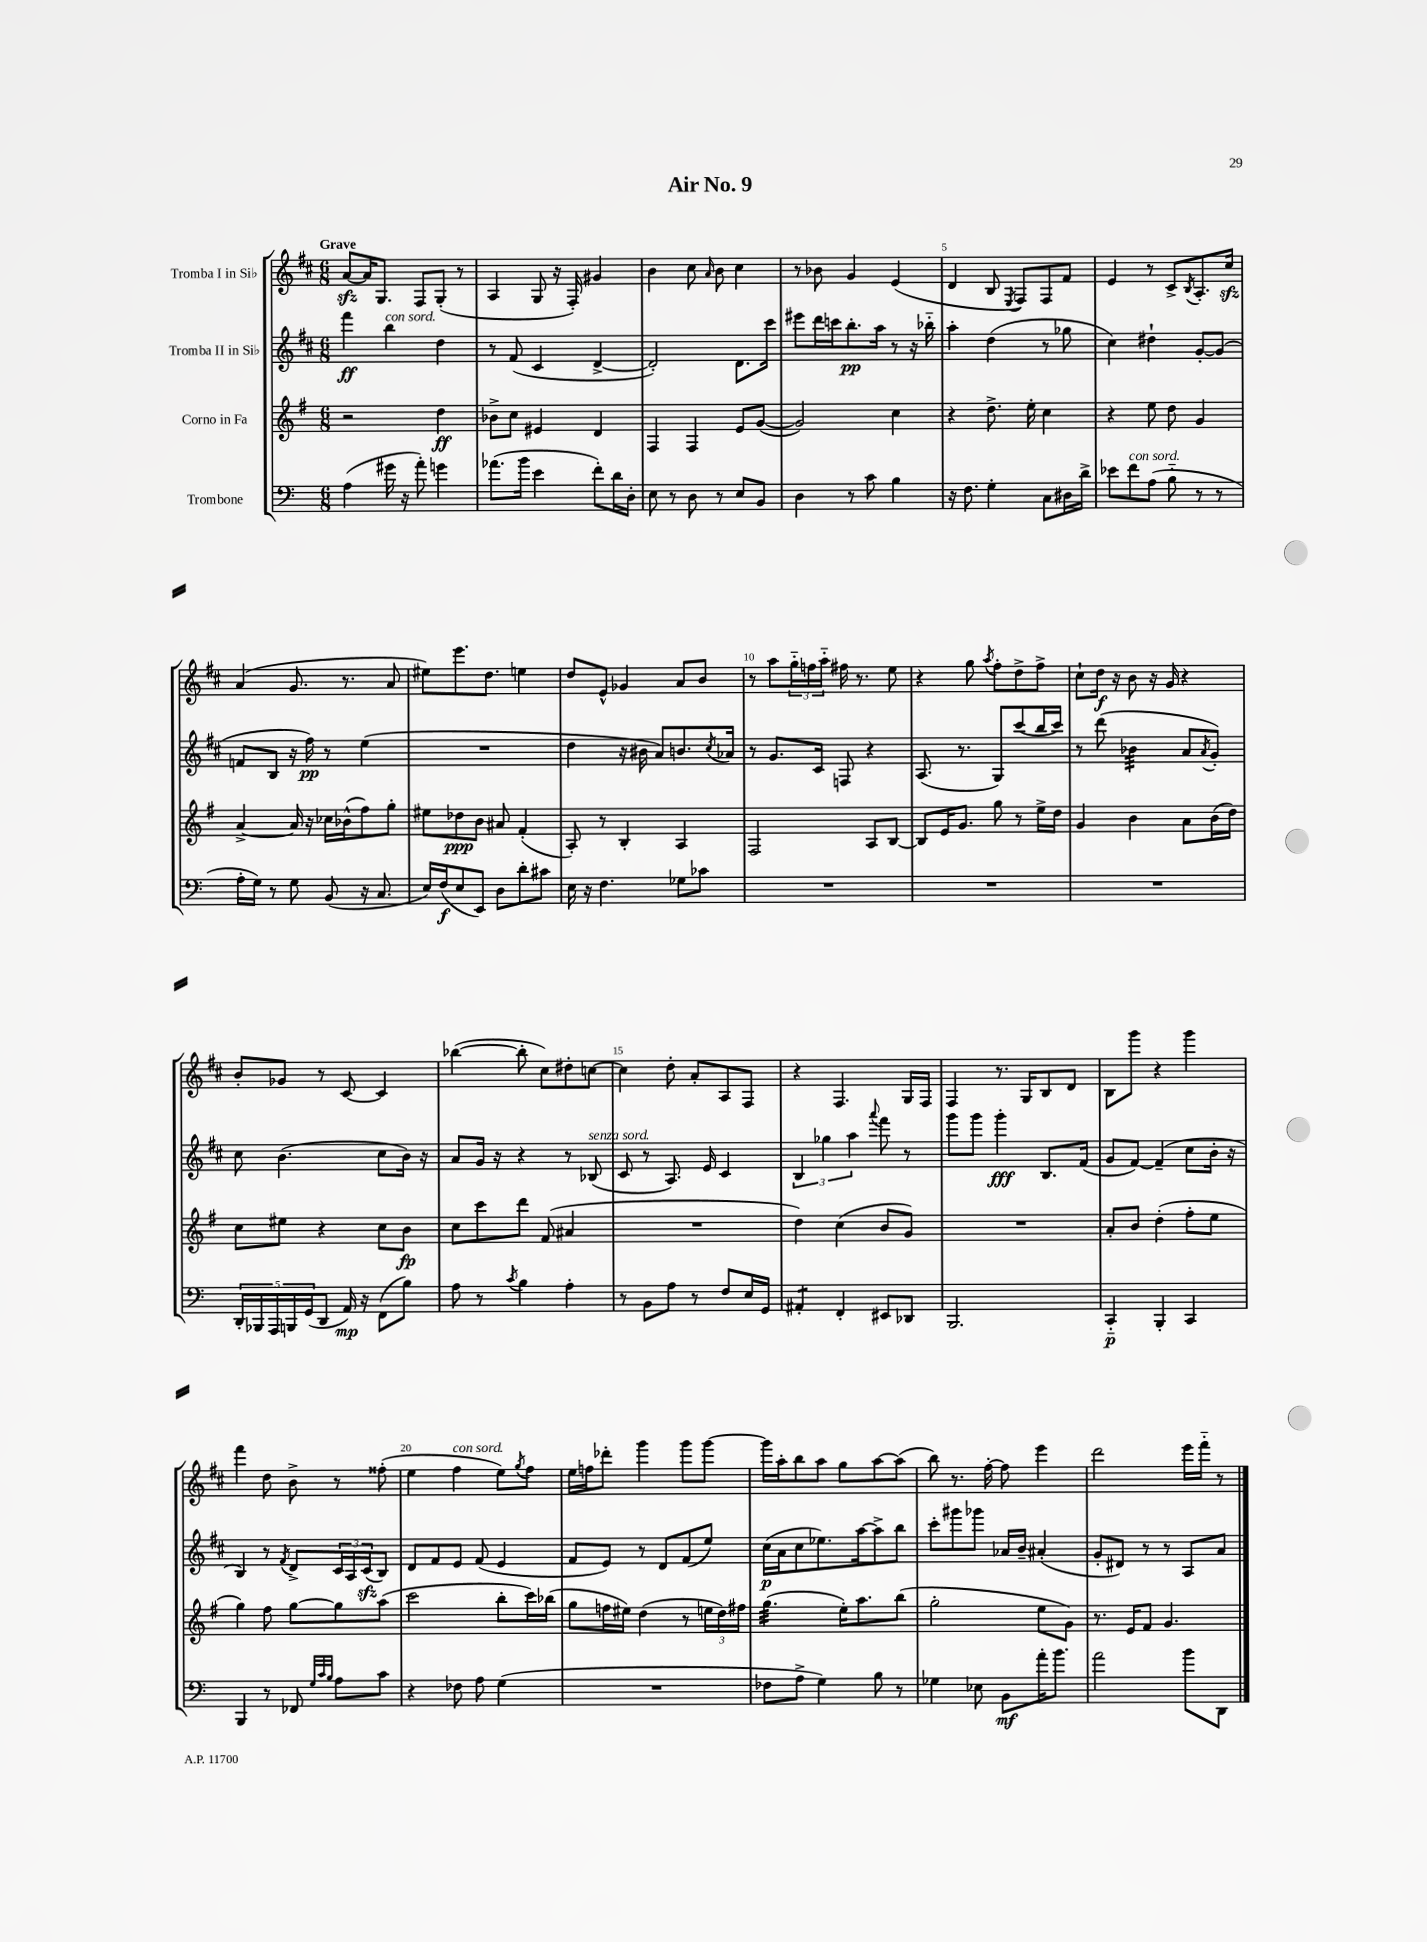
\header { title = "Air No. 9" }
<<
\new StaffGroup <<
\new Staff = "s0" \with { instrumentName = "Tromba I in Sib" } {
    \clef treble \key d \major \numericTimeSignature \time 6/8 \tempo "Grave"
    a'8~\sfz a'16 g8. fis8 g8-.( r8 |
    a4 g8 r16 fis16-.) gis'4 |
    b'4 cis''8 \grace { a'16 } b'8 cis''4 |
    r8 bes'8 g'4 e'4( |
    d'4 b8 \acciaccatura { e8 } fis8) fis8 fis'8 |
    e'4 r8 cis'8-> \acciaccatura { b8 } a8.-. cis''16\sfz |
    a'4( g'8. r8. a'8 |
    eis''8) e'''8. d''8. e''4 |
    d''8 e'8-^ ges'4 a'8 b'8 |
    r8 a''8 \tuplet 3/2 { g''16-_ f''16 a''16-_ } fis''16 r8. e''8 |
    r4 g''8 \acciaccatura { a''8 } fis''8-. d''8-> fis''8-> |
    cis''8-! d''16\f r16 b'8 r16 g'16 r4 |
    b'8-. ges'8 r8 cis'8~ cis'4 |
    bes''4~( bes''8-. cis''8) dis''8-. c''8~ |
    c''4 d''8-. a'8-. a8 fis8 |
    r4 fis4. g16 fis16 |
    fis4 r8. g16 b8 d'8 |
    b8 g'''8 r4 g'''4 |
    fis'''4 d''8 b'8-> r8 fisis''8-.( |
    e''4 fis''4^\markup { \italic "con sord." } e''8) \acciaccatura { g''8 } fis''8 |
    e''16 f''16 des'''8-. g'''4 g'''8 g'''8~ |
    g'''16 a''16-. b''8 a''8 g''8 a''8~ a''8( |
    b''8) r8. fis''16~-. fis''8 e'''4 |
    d'''2 e'''16 fis'''16-_ r8 \bar "|." |
}
\new Staff = "s1" \with { instrumentName = "Tromba II in Sib" } {
    \clef treble \key d \major \numericTimeSignature \time 6/8
    fis'''4\ff b''4^\markup { \italic "con sord." } d''4 |
    r8 fis'8( cis'4 d'4~-> |
    d'2-.) d'8. cis'''16 |
    eis'''8 d'''16 c'''16 b''8.-.\pp a''16 r8 r16 bes''16-_ |
    a''4-. d''4( r8 ges''8 |
    cis''4) dis''4-! g'8~-. g'8( |
    f'8 b8 r16 fis''16\pp) r8 e''4( |
    R2. |
    d''4 r16 bis'16 a'8) b'8. \acciaccatura { cis''8 } aes'16 |
    r8 g'8. cis'16 f8 r4 |
    a8.( r8. g8) cis'''8( b''16 cis'''16) |
    r8 d'''8( bes'4:32 a'8 \acciaccatura { a'8 } g'8-.) |
    cis''8 b'4.( cis''8 b'16) r16 |
    a'8 g'16 r16 r4 r8 bes8^\markup { \italic "senza sord." }( |
    cis'8 r8 a8.) e'16 cis'4 |
    \tuplet 3/2 { b4 ges''4 a''4 } \appoggiatura { a'''8 } fis'''8 r8 |
    g'''8 g'''8 g'''4-.\fff b8. fis'16( |
    g'8 fis'8~) fis'4--( cis''8 b'16-. r16 |
    b4) r8 \acciaccatura { fis'8 } d'8-> \tuplet 3/2 { cis'16 a16 cis'16\sfz( } b8) |
    d'8 fis'8 e'8 fis'8( e'4 |
    fis'8 e'8) r8 d'8 fis'8( e''8) |
    cis''16\p( a'16 cis''8 ees''8.) a''16~ a''8-> b''8 |
    cis'''8-. gis'''8 ges'''8 aes'16 b'16-- ais'4-.( |
    g'8-. dis'8) r8 r8 a8 a'8 \bar "|." |
}
\new Staff = "s2" \with { instrumentName = "Corno in Fa" } {
    \clef treble \key g \major \numericTimeSignature \time 6/8
    r2 d''4\ff |
    bes'8-> c''8 eis'4 d'4 |
    fis4 fis4 e'8 g'8~( |
    g'2) c''4 |
    r4 d''8.-> e''16-. c''4 |
    r4 e''8 d''8 g'4 |
    a'4~-> a'16 r16 ces''16 bes'16-^( fis''8) g''8-. |
    eis''8 des''8\ppp b'8 ais'8 fis'4-.( |
    a8-.) r8 b4-. a4 |
    fis2 a8 b8~ |
    b8 e'16 g'8. g''8 r8 e''16-> d''16 |
    g'4 b'4 a'8 b'16( d''16) |
    c''8 eis''8 r4 c''8 b'8\fp |
    c''8 c'''8 d'''8 fis'8( ais'4 |
    R2. |
    d''4) c''4( b'8 g'8) |
    R2. |
    a'8-. b'8 d''4-.( fis''8-. e''8 |
    g''4) fis''8 g''8~ g''8 a''8( |
    c'''2 b''8-. c'''16) bes''16( |
    g''8 f''16 eis''16) d''4( r8 \tuplet 3/2 { e''16 d''16) fis''16 } |
    g''4.:32( e''16-.) a''8. b''8( |
    g''2-. e''8 g'8) |
    r8. e'16 fis'8 g'4. \bar "|." |
}
\new Staff = "s3" \with { instrumentName = "Trombone" } {
    \clef bass \key c \major \numericTimeSignature \time 6/8
    a4( gis'16 r16 a'8-.) g'4 |
    aes'8.( b'16 e'4 f'8-.) d'16 d16-. |
    e8 r8 d8 r8 e8 b,8 |
    d4 r8 c'8 b4 |
    r16 f8. g4-. c8 dis16 d'16-> |
    ees'8 f'8^\markup { \italic "con sord." } a8( b8-_ r8 r8 |
    a16-. g16) r8 g8 b,8( r16 c8. |
    e16) f16\f( e8 e,8) d8 d'8-. cis'8 |
    e16 r16 f4. ges8 ces'8 |
    R2. |
    R2. |
    R2. |
    \tuplet 5/4 { d,16-. bes,,16 a,,16 b,,16 g,16( } d,8 a,16\mp) r16 f,8( b8) |
    a8 r8 \acciaccatura { c'8 } b4 a4-. |
    r8 b,8 a8 r8 f8 e16 g,16 |
    ais,4:8-. f,4-. eis,8 des,8 |
    b,,2. |
    c,4-_\p b,,4-. c,4 |
    b,,4 r8 fes,8 \grace { g32 c'32 b32 } a8 c'8 |
    r4 fes8 a8 g4( |
    R2. |
    fes8 a8-> g4) b8 r8 |
    ges4 ees8 b,8\mf a'16-. b'8. |
    a'2 b'8 d,8 \bar "|." |
}
>>
>>
\layout { \context { \Score \override BarNumber.break-visibility = ##(#f #t #t) barNumberVisibility = #(every-nth-bar-number-visible 5) } }
